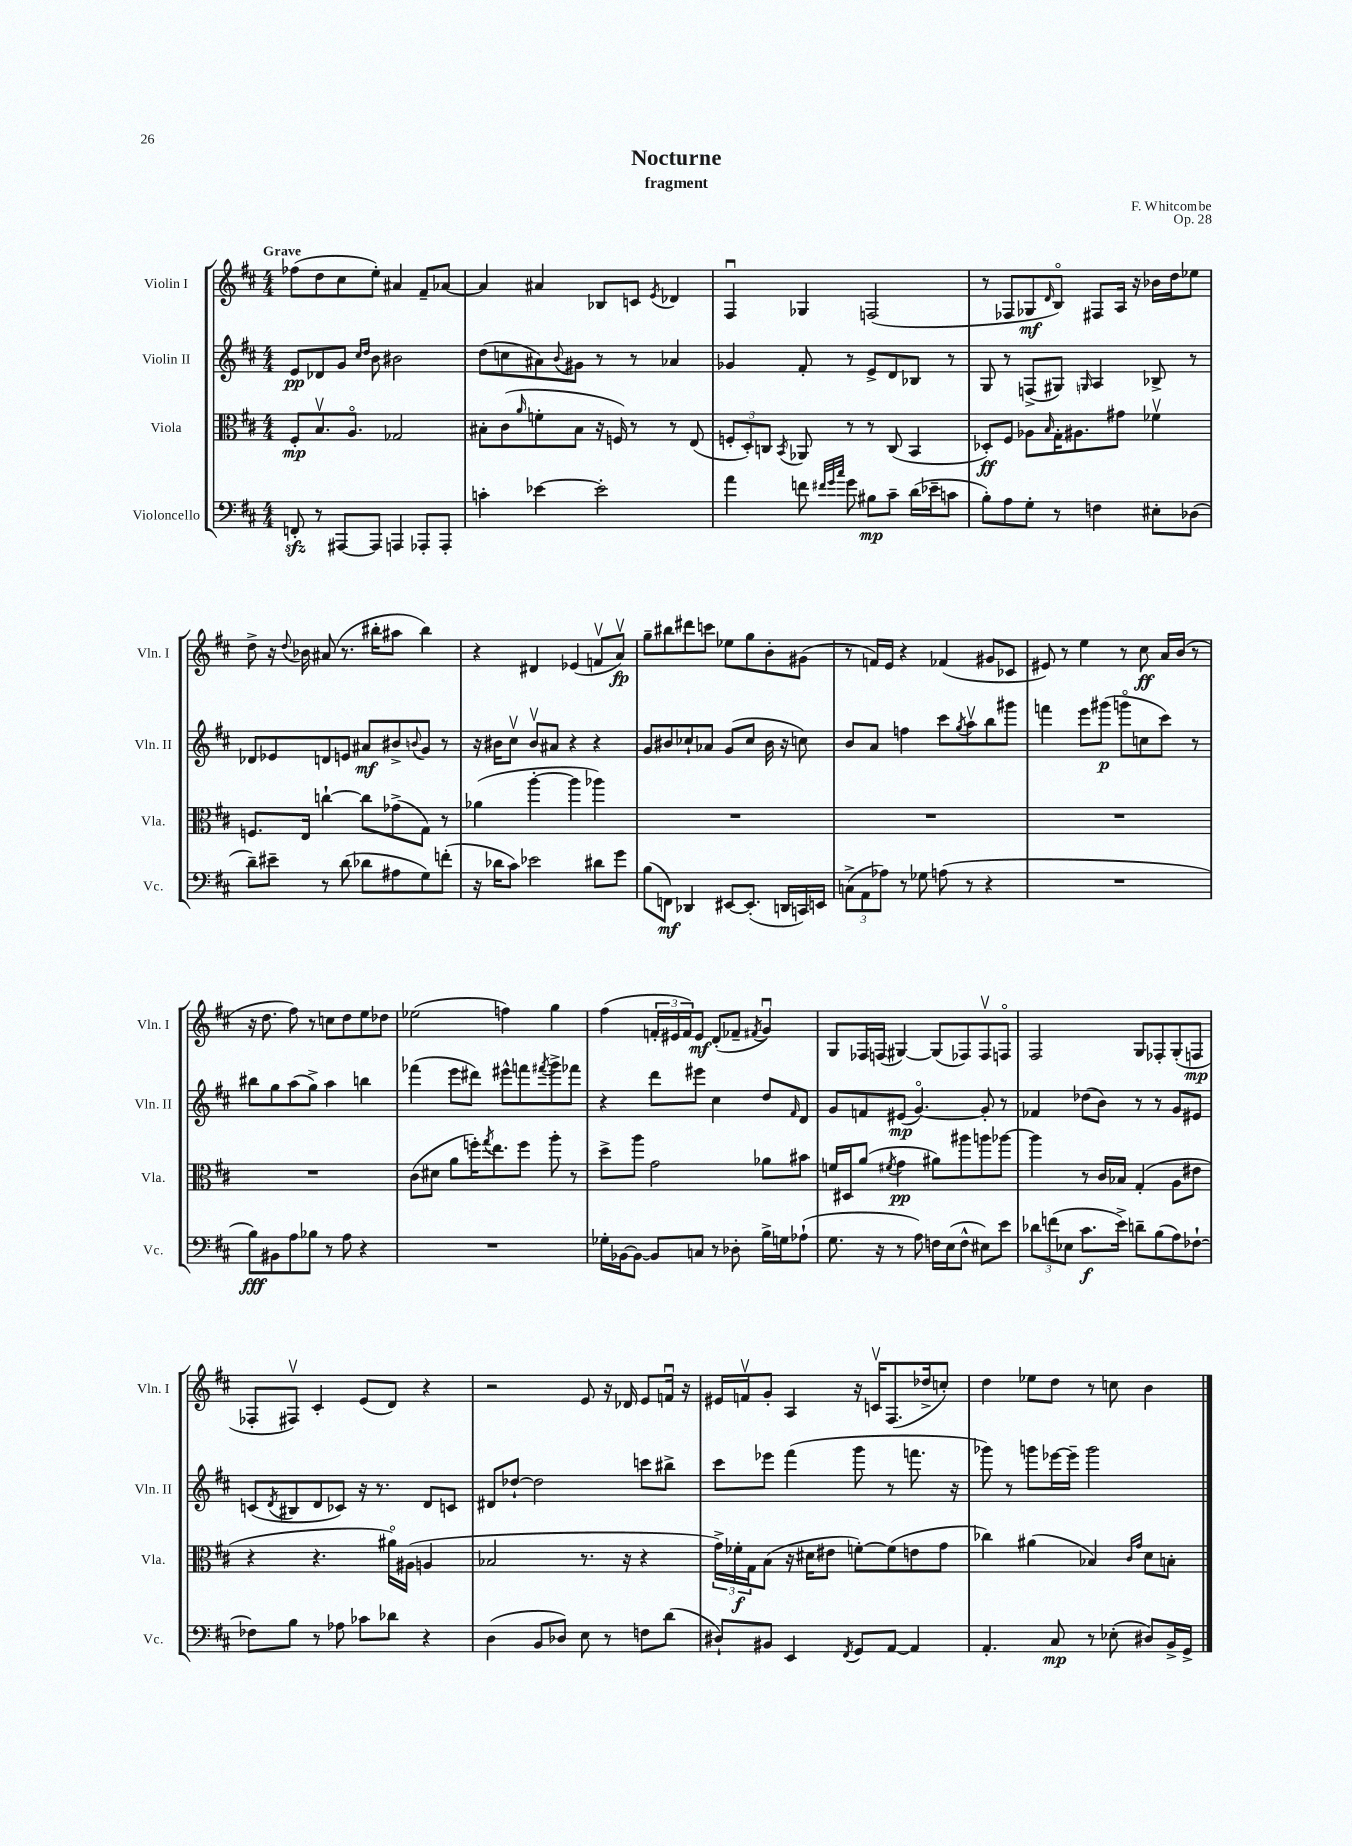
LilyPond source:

\header { title = "Nocturne" composer = "F. Whitcombe" subtitle = "fragment" opus = "Op. 28" }
<<
\new StaffGroup <<
\new Staff = "s0" \with { instrumentName = "Violin I" shortInstrumentName = "Vln. I" } {
    \clef treble \key d \major \numericTimeSignature \time 4/4 \tempo "Grave"
    fes''8( d''8 cis''8 e''8-.) ais'4 fis'8-- aes'8~ |
    aes'4 ais'4 bes8 c'8 \acciaccatura { e'8 } des'4 |
    fis4\downbow ges4 f2( |
    r8 fes8 ges8\mf \grace { d'16 } b8\flageolet) fis8 a16 r16 bes'16 d''16 ees''8 |
    d''8-> r16 \appoggiatura { d''8 } bes'16 ais'8( r8. bis''16-. ais''8 bis''4) |
    r4 dis'4 ees'4( f'8\upbow a'8\upbow\fp) |
    g''8-- bis''8 dis'''8 c'''8 ees''8 g''8 b'8-. gis'8( |
    r8 f'16) e'16 r4 fes'4( gis'8 ces'8 |
    eis'8) r8 e''4 r8 cis''8\ff a'16 b'16( r8 |
    r16 d''8. fis''8) r8 c''8 d''8 e''8 des''8 |
    ees''2( f''4) g''4 |
    fis''4( \tuplet 3/2 { f'16-. eis'16 f'16) } eis'8\mf d'8-.( fes'8-- \acciaccatura { fis'8 } g'4\downbow) |
    g8 fes16 f16( gis4~) gis8( fes8) fes8\upbow f8\flageolet |
    fis2 g8 fes8-. g8-.( f8\mp |
    fes8-. fis8\upbow) cis'4-. e'8( d'8) r4 |
    r2 e'8 r16 des'16 e'8 f'16\downbow r16 |
    eis'16 f'16\upbow g'8-. a4 r16 c'16\upbow fis8.( des''16-> c''8-.) |
    d''4 ees''8 d''8 r8 c''8 b'4 \bar "|." |
}
\new Staff = "s1" \with { instrumentName = "Violin II" shortInstrumentName = "Vln. II" } {
    \clef treble \key d \major \numericTimeSignature \time 4/4
    e'8\pp des'8 g'8 \grace { cis''16 d''16 } b'8 bis'2 |
    d''8( c''8 ais'8) \appoggiatura { b'8 } gis'8 r8 r8 aes'4 |
    ges'4 fis'8-. r8 e'8-> d'8 bes8 r8 |
    g8 r8 f8->( gis8) \grace { g16 } a4 bes8-> r8 |
    des'8 ees'8 d'8 e'8 ais'8\mf bis'8-> \appoggiatura { b'8 } g'8 r8 |
    r16 bis'16 cis''8\upbow bis'8\upbow ais'8 r4 r4 |
    g'8 bis'8 ces''8-! aes'8 g'8( ces''8 bis'16 r16 c''8) |
    b'8 a'8 f''4 cis'''8 \acciaccatura { g''8 } a''8\upbow b''8 gis'''8 |
    f'''4 e'''8 gis'''8\p( g'''8\flageolet c''8 cis'''8) r8 |
    bis''8 g''8 a''8( g''8->) a''4 b''4 |
    fes'''4( e'''8 dis'''8) eis'''8-^ f'''8 \acciaccatura { fis'''8 } g'''8-> fes'''8 |
    r4 d'''8 eis'''8 cis''4 d''8 \grace { fis'16 } d'8 |
    g'8 f'8 eis'8\mp( g'4.~\flageolet) g'8-. r8 |
    fes'4 des''8( b'8) r8 r8 g'8 eis'8 |
    c'8( \acciaccatura { d'8 } bis8 d'8 ces'8) r16 r8. d'8 c'8 |
    dis'8 des''8~-! des''2 c'''8 bis''8-> |
    cis'''8 ees'''8 fis'''4( g'''8 r8 f'''8. r16 |
    ges'''8) r8 g'''8 ees'''16~ ees'''16-- g'''2 \bar "|." |
}
\new Staff = "s2" \with { instrumentName = "Viola" shortInstrumentName = "Vla." } {
    \clef alto \key d \major \numericTimeSignature \time 4/4
    fis8-.\mp b8.\upbow a8.\flageolet ges2 |
    bis8-. cis'8( \grace { a'16 } f'8-. bis8 r16 f16) r8 r8 e8( |
    \tuplet 3/2 { f8-. d8-.) c8 } \acciaccatura { b,8 } aes,8 r8 r8 c8( b,4 |
    des8-.\ff) fis8 aes8 \grace { b16 } g16-. ais8. gis'8 fes'4\upbow |
    f8. e16 c''4~-! c''8 ges'8->( g8) r8 |
    aes'4( a''4~-. a''4 aes''4) |
    R1 |
    R1 |
    R1 |
    R1 |
    cis'8( dis'8 a'8 f''16-.) \acciaccatura { g''8 } e''8. f''8 a''8-. r8 |
    d''8-> a''8 g'2 aes'8 bis'8 |
    f'16 dis16 a'8( \acciaccatura { fis'8 } g'4\pp ais'8) ais''8 a''8 aes''8~ |
    aes''4 r8 cis'16 bes16 g4-.( a8 eis'8 |
    r4 r4. ais'16\flageolet) ais16( a4 |
    bes2 r8. r16 r4 |
    \tuplet 3/2 { g'16->) fes'16-.\f g16 } b8( r16 dis'16 eis'8 f'8~-.) f'8( e'8 g'8 |
    ces''4) ais'4( bes4) \grace { cis'16 g'16 } d'8 b8-. \bar "|." |
}
\new Staff = "s3" \with { instrumentName = "Violoncello" shortInstrumentName = "Vc." } {
    \clef bass \key d \major \numericTimeSignature \time 4/4
    f,8-.\sfz r8 ais,,8~ ais,,8 a,,4 aes,,8-. aes,,8-. |
    c'4-. ees'4~ ees'2-. |
    a'4 f'8 \grace { fis'32 g'32 cis''32 } g'8 bis8\mp cis'8-- d'16( ees'16-- c'8 |
    b8-.) a8 g8-. r8 f4 eis8-. des8( |
    d'8--) eis'8-- r8 d'8( des'8 ais8 g8) f'8-.( |
    r16 des'16 cis'8) ees'2 dis'8 g'8 |
    b8( f,8\mf) des,4 eis,8~ eis,8.-.( d,16 c,16) e,16 |
    \tuplet 3/2 { c8->( a,8 aes8) } r8 ges8 a8( r8 r4 |
    R1 |
    b8\fff) bis,8 a8 bes8 r8 a8 r4 |
    R1 |
    ges16-. bes,16~ bes,8~ bes,8 c8 r8 des8-. b16-> g16 aes8-!( |
    g8. r16 r8 a8) f16 e16( f8-^ eis8) e'8 |
    \tuplet 3/2 { des'8 f'8( ees8 } cis'8.\f e'16->) d'8-- b8( a8) fes8~-! |
    fes8 b8 r8 aes8 ces'8 des'8 r4 |
    d4( b,8 des8) e8 r8 f8 d'8( |
    dis8-!) bis,8 e,4 \acciaccatura { fis,8 } g,8 a,8~ a,4 |
    a,4.-. cis8\mp r8 ees8-.( dis8) b,16-> g,16-> \bar "|." |
}
>>
>>
\layout { \context { \Score \remove "Bar_number_engraver" } }
